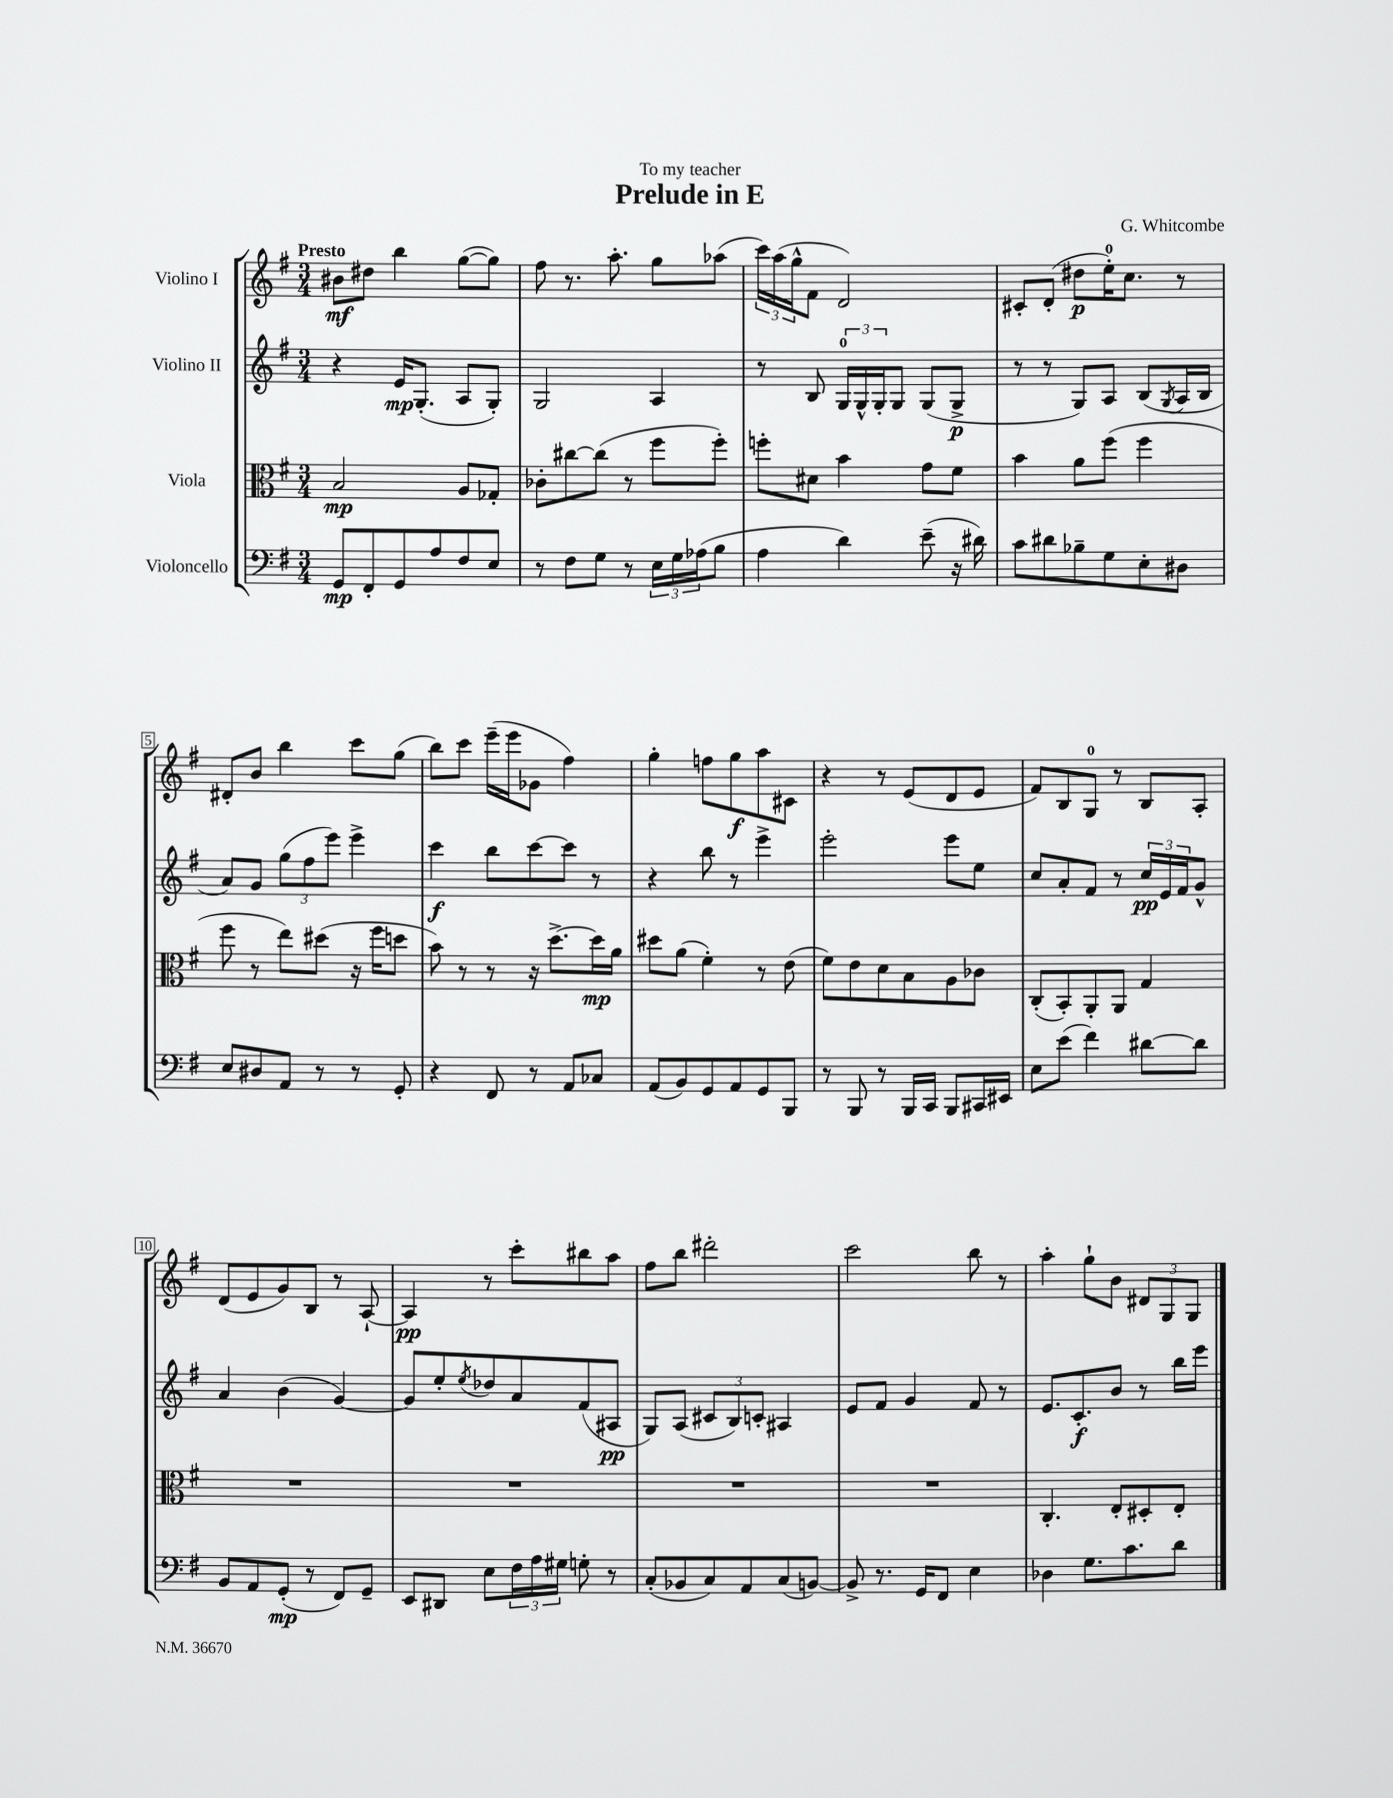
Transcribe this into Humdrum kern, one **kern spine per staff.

**kern	**dynam	**kern	**dynam	**kern	**dynam	**kern	**dynam
*part4	*part4	*part3	*part3	*part2	*part2	*part1	*part1
*staff4	*staff4	*staff3	*staff3	*staff2	*staff2	*staff1	*staff1
*I"Violoncello	*	*I"Viola	*	*I"Violino II	*	*I"Violino I	*
*clefF4	*	*clefC3	*	*clefG2	*	*clefG2	*
*k[f#]	*	*k[f#]	*	*k[f#]	*	*k[f#]	*
*M3/4	*	*M3/4	*	*M3/4	*	*M3/4	*
=1	=1	=1	=1	=1	=1	=1	=1
!	!	!	!	!	!	!LO:TX:a:B:t=Presto	!
8GG/L	mp	2B/	mp	4r	.	8b#X\L	mf
8FF#'/	.	.	.	.	.	8dd#X\J	.
8GG/	.	.	.	16e/KL	mp	4bb\	.
.	.	.	.	(8.G'/J	.	.	.
8A/	.	.	.	.	.	.	.
8F#/	.	8A/L	.	8A/L	.	([8gg\L	.
8E/J	.	8G-X'/J	.	8G'/J)	.	8gg\J])	.
=2	=2	=2	=2	=2	=2	=2	=2
8r	.	8c-X'\L	.	2G/	.	8ff#\	.
8F#\L	.	[8cc#X\	.	.	.	8.r	.
8G\J	.	(8cc#\J]	.	.	.	.	.
.	.	.	.	.	.	8.aa'\	.
8r	.	8r	.	.	.	.	.
24E\LL	.	8ff#\L	.	4A/	.	8gg\L	.
24G\	.	.	.	.	.	.	.
(24A-X\J	.	.	.	.	.	.	.
8B\J	.	8ff#'\J)	.	.	.	(8aa-X\J	.
=3	=3	=3	=3	=3	=3	=3	=3
4A\	.	8ffn'\L	.	8r	.	24ccc\LL)	.
.	.	.	.	.	.	(24aa\	.
.	.	.	.	.	.	24gg^^\J	.
.	.	8d#X\J	.	8B/	.	8f#\J	.
4d\)	.	4b\	.	24G/LL	.	2d/)	.
.	.	.	.	24G^^/	.	.	.
.	.	.	.	24G'/J	.	.	.
.	.	.	.	8G/J	.	.	.
(8e~\	.	8g\L	.	(8G/L	.	.	.
16r	.	8f#\J	.	8G^/J	p	.	.
16d#X\)	.	.	.	.	.	.	.
=4	=4	=4	=4	=4	=4	=4	=4
8c\L	.	4b\	.	8r	.	8c#X'/L	.
8d#X\	.	.	.	8r	.	(8d'/J	.
8B-X~\	.	8a\L	.	8G/L)	.	8dd#X\L	p
8G\	.	(8ff#\J	.	8A/J	.	16ee'\K)	.
.	.	.	.	.	.	8.cc\J	.
8E'\	.	4ff#\	.	(8B/L	.	.	.
.	.	.	.	8qG/	.	.	.
8D#X\J	.	.	.	16A/L	.	8r	.
.	.	.	.	16B/JJ	.	.	.
!!LO:LB:g=z
=5	=5	=5	=5	=5	=5	=5	=5
8E/L	.	8ff#\	.	8a/L)	.	8d#X'/L	.
8D#X/	.	8r	.	8g/J	.	8b/J	.
8AA/J	.	8ee\L)	.	(12gg\L	.	4bb\	.
.	.	.	.	12ff#\	.	.	.
8r	.	(8dd#X\J	.	.	.	.	.
.	.	.	.	12eee\J)	.	.	.
8r	.	16r	.	4eee^\	.	8ccc\L	.
.	.	16ff#\KL	.	.	.	.	.
8GG'/	.	8ddn\J	.	.	.	(8gg\J	.
=6	=6	=6	=6	=6	=6	=6	=6
4r	.	8b\)	.	4ccc\	f	8bb\L)	.
.	.	8r	.	.	.	8ccc\J	.
8FF#/	.	8r	.	8bb\L	.	(16eee~\LL	.
.	.	.	.	.	.	16eee\J	.
8r	.	16r	.	[8ccc\	.	8g-X\J	.
.	.	[8.dd^\L	.	.	.	.	.
8AA/L	.	.	.	8ccc\J]	.	4ff#\)	.
8C-X/J	.	16dd\L]	mp	8r	.	.	.
.	.	16a\JJ	.	.	.	.	.
=7	=7	=7	=7	=7	=7	=7	=7
(8AA/L	.	8dd#X\L	.	4r	.	4gg'\	.
8BB/)	.	(8a\J	.	.	.	.	.
8GG/	.	4f#'\)	.	8bb\	.	8ffn\L	.
8AA/	.	.	.	8r	.	8gg\	f
8GG/	.	8r	.	4eee^\	.	8aa\	.
8BBB/J	.	(8e\	.	.	.	8c#X\J	.
=8	=8	=8	=8	=8	=8	=8	=8
8r	.	8f#\L)	.	2eee'\	.	4r	.
8BBB/	.	8e\	.	.	.	.	.
8r	.	8d\	.	.	.	8r	.
16BBB/LL	.	8B\	.	.	.	(8e/L	.
16CC/JJ	.	.	.	.	.	.	.
8BBB/L	.	8A\	.	8eee\L	.	8d/	.
16CC#X/L	.	8c-X\J	.	8ee\J	.	8e/J	.
16EE#X/JJ	.	.	.	.	.	.	.
=9	=9	=9	=9	=9	=9	=9	=9
8E\L	.	(8C'/L	.	8cc/L	.	8f#/L)	.
(8e\J	.	8BB'/)	.	8a'/	.	8B/	.
4f#\)	.	8AA'/	.	8f#/J	.	8G/J	.
.	.	8AA/J	.	8r	.	8r	.
[8d#X\L	.	4G/	.	24cc/LL	pp	8B/L	.
.	.	.	.	24e/	.	.	.
.	.	.	.	24f#/J	.	.	.
8d#\J]	.	.	.	8g^^/J	.	8A'/J	.
!!LO:LB:g=z
=10	=10	=10	=10	=10	=10	=10	=10
8BB/L	.	2.r	.	4a/	.	(8d/L	.
8AA/	.	.	.	.	.	8e/	.
(8GG'/J	mp	.	.	(4b\	.	8g/)	.
8r	.	.	.	.	.	8B/J	.
8FF#/L)	.	.	.	[4g/)	.	8r	.
8GG~/J	.	.	.	.	.	[8A`/	.
=11	=11	=11	=11	=11	=11	=11	=11
8EE/L	.	2.r	.	8g/L]	.	4A/]	pp
8DD#X/J	.	.	.	8ee'/	.	.	.
.	.	.	.	8qee/	.	.	.
8E\L	.	.	.	8dd-X/	.	8r	.
24F#\L	.	.	.	8a/	.	8ccc'\L	.
24A\	.	.	.	.	.	.	.
24G#X\JJ	.	.	.	.	.	.	.
8Gn'\	.	.	.	(8f#/	.	8bb#X\	.
8r	.	.	.	8A#X/J	pp	8aa\J	.
=12	=12	=12	=12	=12	=12	=12	=12
(8C'/L	.	2.r	.	8G/L)	.	8ff#\L	.
8BB-X/	.	.	.	(8A/J	.	8bb\J	.
8C/)	.	.	.	12c#X/L	.	2ddd#X'\	.
.	.	.	.	12B/)	.	.	.
8AA/	.	.	.	.	.	.	.
.	.	.	.	12cn'/J	.	.	.
(8C/	.	.	.	4A#X/	.	.	.
[8BBn/J)	.	.	.	.	.	.	.
=13	=13	=13	=13	=13	=13	=13	=13
8BB^/]	.	2.r	.	8e/L	.	2ccc\	.
8.r	.	.	.	8f#/J	.	.	.
.	.	.	.	4g/	.	.	.
16GG/KL	.	.	.	.	.	.	.
8FF#/J	.	.	.	.	.	.	.
4E\	.	.	.	8f#/	.	8bb\	.
.	.	.	.	8r	.	8r	.
=14	=14	=14	=14	=14	=14	=14	=14
4D-X\	.	4.C'/	.	8.e/L	.	4aa'\	.
.	.	.	.	8.c'/	f	.	.
8.G\L	.	.	.	.	.	8gg`\L	.
.	.	8E'/L	.	8b/J	.	8b\J	.
8.c\	.	.	.	.	.	.	.
.	.	8D#X'/	.	8r	.	12d#X/L	.
.	.	.	.	.	.	12G/	.
8d\J	.	8E'/J	.	16bb\LL	.	.	.
.	.	.	.	.	.	12G/J	.
.	.	.	.	16eee\JJ	.	.	.
==	==	==	==	==	==	==	==
*-	*-	*-	*-	*-	*-	*-	*-
